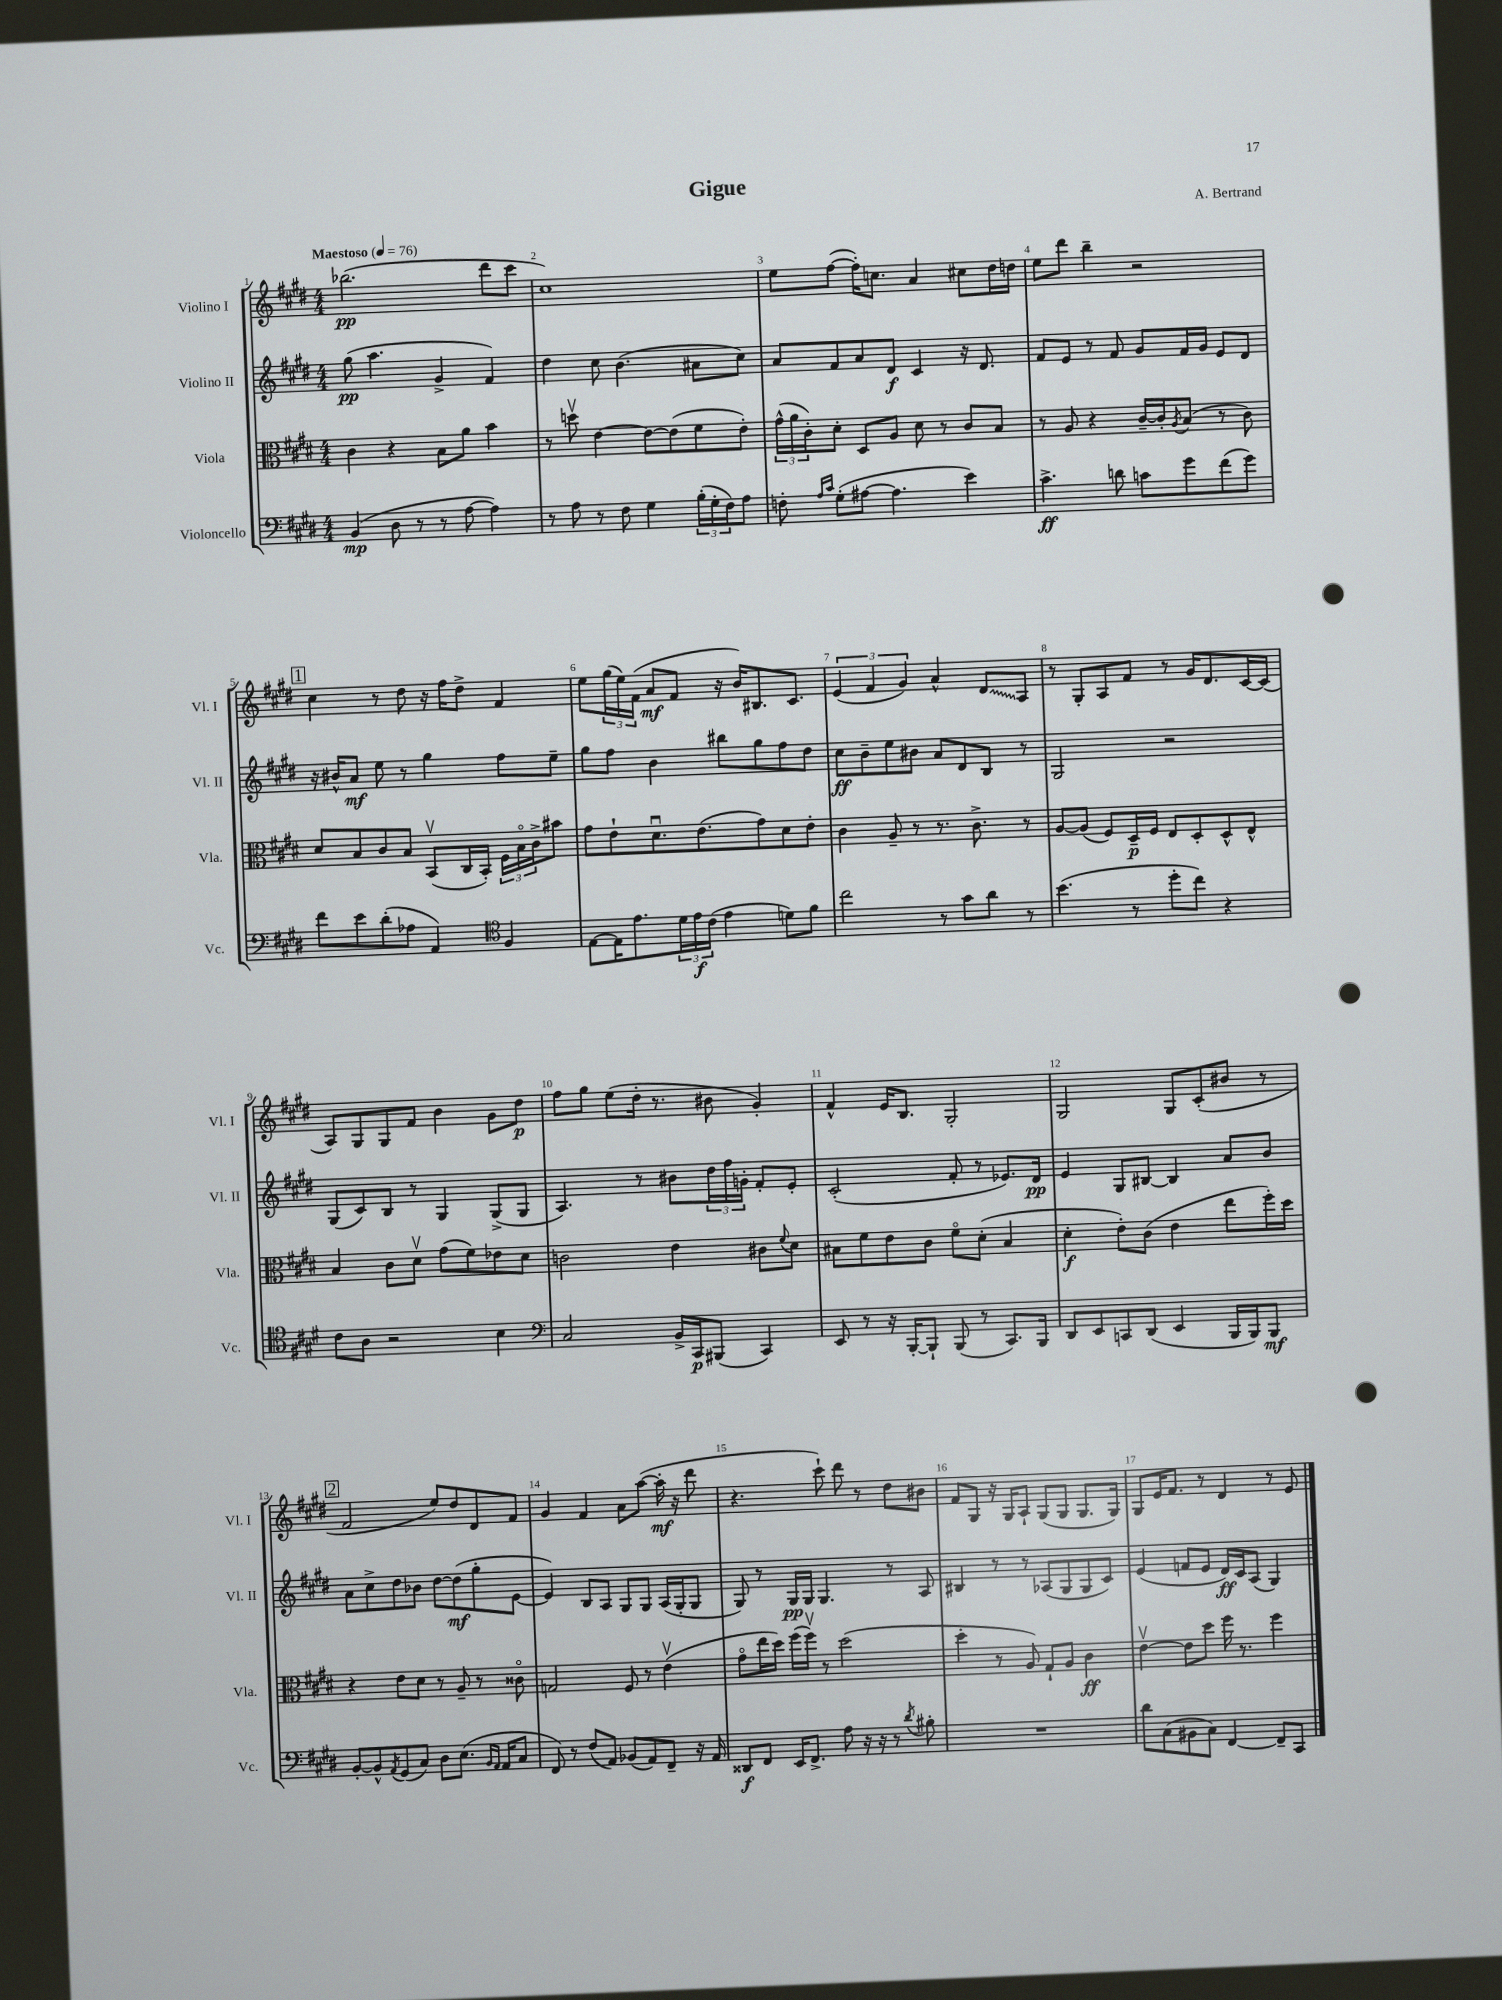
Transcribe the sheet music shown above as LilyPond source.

\header { title = "Gigue" composer = "A. Bertrand" }
<<
\new StaffGroup <<
\new Staff = "s0" \with { instrumentName = "Violino I" shortInstrumentName = "Vl. I" } {
    \clef treble \key e \major \numericTimeSignature \time 4/4 \tempo "Maestoso" 4 = 76
    bes''2.\pp( dis'''8 cis'''8 |
    cis''1) |
    e''8 fis''8~( fis''16-.) c''8. a'4 cis''8 dis''16 d''16 |
    e''8 dis'''8 b''4-- r2 |
    \mark \markup { \box "1" } cis''4 r8 dis''8 r16 fis''16 dis''8-> fis'4 |
    e''8 \tuplet 3/2 { gis''16( e''16) fis'16( } a'8\mf fis'8 r16 b'16) bis8. cis'8. |
    \tuplet 3/2 { e'4( fis'4 gis'4) } a'4-^ \once \override Glissando.style = #'zigzag dis'8\glissando a8 |
    r8 gis8-. a8 fis'8 r8 gis'16 dis'8. cis'16~ cis'16( |
    a8) gis8 gis8 fis'8 b'4 gis'8 dis''8\p |
    fis''8 gis''8 e''8( dis''16-. r8. bis'8 gis'4-.) |
    fis'4-^ e'16 b8. gis2-. |
    gis2 gis8 cis'8-.( bis'8 r8 |
    \mark \markup { \box "2" } fis'2 e''8) dis''8 dis'8 fis'8 |
    gis'4 fis'4 a'8 a''8~( a''16-.\mf r16 dis'''8 |
    r4. cis'''8-!) dis'''8 r8 dis''8 bis'8 |
    fis'8 gis8 r16 gis16 a8-! gis8( gis8 gis8. gis16) |
    gis8 e'16 fis'8. r8 dis'4 r8 e'8 \bar "|." |
}
\new Staff = "s1" \with { instrumentName = "Violino II" shortInstrumentName = "Vl. II" } {
    \clef treble \key e \major \numericTimeSignature \time 4/4
    gis''8\pp( a''4. gis'4-> fis'4) |
    dis''4 cis''8 b'4.( ais'8 cis''8) |
    a'8 fis'8 a'8 dis'8\f cis'4 r16 dis'8. |
    fis'8 e'8 r8 fis'8 gis'8 fis'16 gis'16 e'8 dis'8 |
    \mark \markup { \box "1" } r16 bis'16-^ a'8\mf e''8 r8 gis''4 fis''8 e''8-- |
    gis''8 fis''8 b'4 bis''8 gis''8 fis''8 dis''8 |
    cis''8\ff b'8-- e''8 bis'8 a'8 dis'8 b8 r8 |
    gis2 r2 |
    gis8( cis'8) b8 r8 gis4 gis8->( gis8 |
    a4.) r8 bis'8 \tuplet 3/2 { dis''16 fis''16 g'16-. } fis'8-. e'8-. |
    cis'2-.( fis'8-. r8 ees'8.) dis'16\pp |
    e'4 gis8 bis8~ bis4 a'8 b'8 |
    \mark \markup { \box "2" } a'8 cis''8-> dis''8 bes'8 dis''8~ dis''8\mf( gis''8-. e'8~ |
    e'4) b8 a8 gis8 gis8 a16( gis16-. gis8 |
    gis8) r8 gis16\pp gis16 gis4. r8 a8 |
    bis4 r8 r8 aes8( gis8 gis8 cis'8) |
    e'4( f'8 e'8 dis'16\ff) cis'16 a8( gis4) \bar "|." |
}
\new Staff = "s2" \with { instrumentName = "Viola" shortInstrumentName = "Vla." } {
    \clef alto \key e \major \numericTimeSignature \time 4/4
    cis'4 r4 b8 a'8 b'4 |
    r8 d''8\upbow e'4~ e'8~ e'8( fis'8 e'8-.) |
    \tuplet 3/2 { gis'16-^( a'16 cis'16-.) } dis'8-. dis8 a8 dis'8 r8 cis'8 b8 |
    r8 a8 r4 cis'16~-- cis'16-. \acciaccatura { a8 } b8( r8 cis'8) |
    \mark \markup { \box "1" } dis'8 b8 cis'8 b8 b,8\upbow( cis16 b,16-.) \tuplet 3/2 { fis16 b16\flageolet cis'16-> } bis'8 |
    gis'8 e'8-! dis'8.\downbow e'8.( gis'8) dis'8 e'8-. |
    cis'4 a8-- r8 r8. cis'8.-> r8 |
    a8~ a8( fis8) dis16--\p fis16 e8 dis8-. dis8-^ e8-^ |
    b4 cis'8 dis'8\upbow gis'8( fis'8) ees'8 dis'8 |
    c'2 e'4 cis'8 \appoggiatura { fis'8 } dis'8 |
    bis8 fis'8 e'8 cis'8 fis'8\flageolet dis'8-.( bis4 |
    dis'4-.\f e'8-.) cis'8( e'4 e''8 fis''16-.) dis''16 |
    \mark \markup { \box "2" } r4 e'8 dis'8 r8 a8-- r8 cisis'8\flageolet |
    g2 fis8 r8 e'4\upbow( |
    gis'8\flageolet e''16 dis''16) fis''16( fis''16\upbow) r8 dis''2( |
    dis''4-. r8 a8) gis8-! a8 cis'4\ff |
    e'4~\upbow e'8 dis''8 fis''16 r8. fis''4 \bar "|." |
}
\new Staff = "s3" \with { instrumentName = "Violoncello" shortInstrumentName = "Vc." } {
    \clef bass \key e \major \numericTimeSignature \time 4/4
    b,4\mp( dis8 r8 r8 a8~ a4) |
    r8 a8 r8 fis8 gis4 \tuplet 3/2 { b16-.( gis16-. fis16) } a8 |
    f8-. \grace { a16 cis'16 } gis8-.( ais8~ ais4. e'4) |
    cis'4.->\ff d'8 c'8 gis'8 fis'8( gis'8) |
    \mark \markup { \box "1" } fis'8 e'8 dis'8-.( aes8 a,4) \clef tenor fis4 |
    e8~ e16 e'8. \tuplet 3/2 { dis'16 e'16\f cis'16( } e'4 d'8) fis'8 |
    cis''2 r8 gis'8 a'8 r8 |
    b'4.( r8 dis''8-. cis''8) r4 |
    cis'8 a8 r2 b4 |
    \clef bass cis2 b,16-> cis,16\p bis,,8( cis,4) |
    e,8 r8 r16 b,,16~-. b,,8-! b,,8( r8 cis,8.) b,,16 |
    dis,8 e,8 c,8 dis,8( e,4 b,,16 b,,16) b,,8\mf |
    \mark \markup { \box "2" } b,8~-. b,8-^ \acciaccatura { a,8 } gis,8( cis8) dis8 e8.( \grace { b,16 a,16 } a,16 cis8 |
    fis,8) r8 fis8( a,8) bes,8( a,8) fis,8-- r16 a,16 |
    disis,8\f fis,8 e,16 fis,8.-> a8 r16 r16 r8 \acciaccatura { dis'8 } bis8-. |
    R1 |
    dis'8 cis8( bis,8 cis8) fis,4~ fis,8-- cis,8 \bar "|." |
}
>>
>>
\layout { \context { \Score \override BarNumber.break-visibility = ##(#f #t #t) barNumberVisibility = #all-bar-numbers-visible } }
